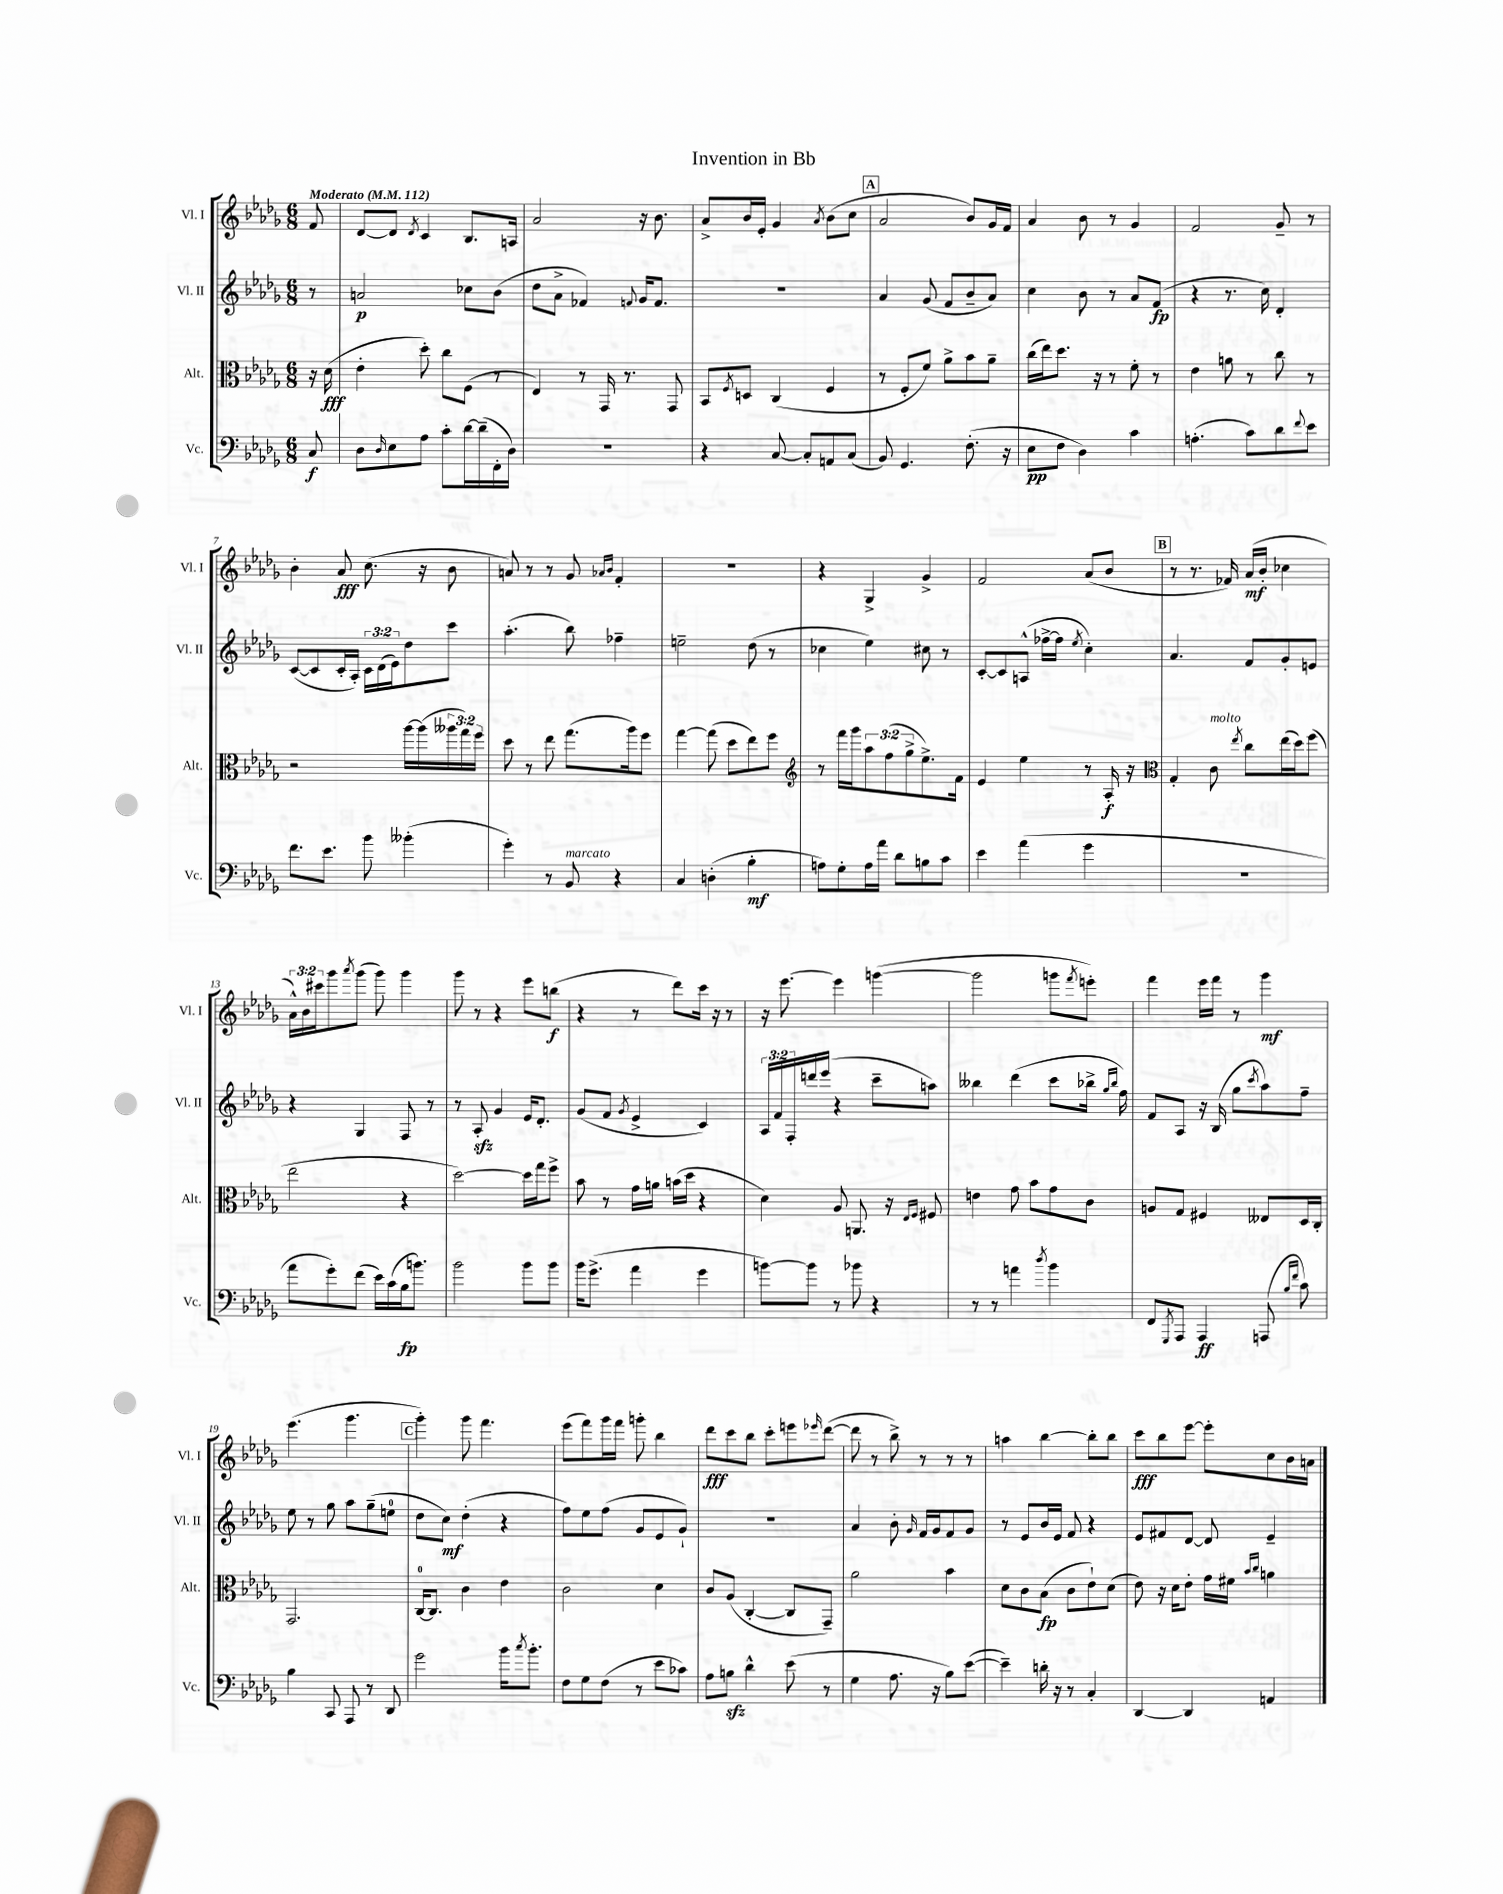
\header { title = "Invention in Bb" }
<<
\new StaffGroup <<
\new Staff = "s0" \with { instrumentName = "Vl. I" shortInstrumentName = "Vl. I" } {
    \clef treble \key des \major \numericTimeSignature \time 6/8 \override Staff.TupletNumber.text = #tuplet-number::calc-fraction-text \partial 8 \tempo "Moderato" 4 = 112
    f'8 |
    des'8~ des'8 \acciaccatura { des'8 } c'4 bes8. a16 |
    aes'2 r16 bes'8. |
    aes'8-> bes'16 ees'16-. ges'4 \acciaccatura { aes'8 } bes'8( c''8 |
    \mark \markup { \box "A" } aes'2 bes'8) ges'16 f'16 |
    aes'4 bes'8 r8 ges'4 |
    f'2 ges'8-- r8 |
    bes'4-. aes'8\fff c''8.( r16 bes'8 |
    a'8) r8 r8 ges'8 \grace { aes'16 bes'16 } f'4-. |
    R2. |
    r4 ges4-> ges'4-> |
    f'2 aes'8( bes'8 |
    \mark \markup { \box "B" } r8 r8. fes'16) aes'16\mf( bes'16-. ces''4 |
    \tuplet 3/2 { aes'16-^) bes'16 cis'''16 } ges'''8 \acciaccatura { aes'''8 } ges'''8( ges'''8) ges'''4 |
    ges'''8 r8 r4 ees'''8 b''8\f( |
    r4 r8 des'''8) c'''16 r16 r8 |
    r16 ees'''8.~ ees'''4 g'''4~( |
    g'''2 g'''8 \acciaccatura { f'''8 } e'''8-.) |
    f'''4 ees'''16 f'''16 r8 ges'''4\mf |
    ees'''4.( ges'''4. |
    \mark \markup { \box "C" } ges'''4-.) ges'''8 f'''4. |
    ees'''8( f'''8) ges'''16 f'''16 g'''8-. bes''4 |
    des'''8\fff c'''8 bes''8 c'''8-. e'''8 \grace { ees'''16 } des'''8~( |
    des'''8 r8 bes''8->) r8 r8 r8 |
    a''4 bes''4~ bes''8-. bes''8 |
    c'''8\fff bes''8 ees'''8~ ees'''8-. c''8 bes'16 a'16 \bar "|." |
}
\new Staff = "s1" \with { instrumentName = "Vl. II" shortInstrumentName = "Vl. II" } {
    \clef treble \key des \major \numericTimeSignature \time 6/8 \override Staff.TupletNumber.text = #tuplet-number::calc-fraction-text \partial 8
    r8 |
    a'2\p ces''8 bes'8( |
    des''8 aes'8-> fes'4) \appoggiatura { f'8 } ges'16 f'8. |
    R2. |
    \mark \markup { \box "A" } aes'4 ges'8( f'8 bes'8-- aes'8) |
    c''4 bes'8 r8 aes'8 f'8\fp( |
    r4 r8. c''16) des'4-. |
    c'8~( c'8 c'16-. aes16-.) \tuplet 3/2 { c'16 des'16( ees'16) } des''8 c'''8 |
    aes''4.-.( bes''8) fes''4-- |
    e''2-- des''8( r8 |
    ces''4 ees''4) cis''8 r8 |
    c'8~-. c'8 a8-^( fes''16~-> fes''16 \acciaccatura { ees''8 } c''4-.) |
    \mark \markup { \box "B" } aes'4. f'8 ges'8-. e'8 |
    r4 ges4 f8 r8 |
    r8 aes8-.\sfz ges'4 ees'16 des'8.-. |
    ges'8( f'8 \acciaccatura { ges'8 } ees'4-> c'4) |
    \tuplet 3/2 { aes16 f'16 f16-. } d'''16 ees'''16( r4 c'''8-- a''8) |
    beses''4 des'''4( c'''8 bes''16-> \grace { ges''16 bes''16 } f''16) |
    f'8 aes8 r16 bes16( ges''8 \acciaccatura { c'''8 } aes''8) f''8-- |
    ees''8 r8 ges''8 aes''8 ges''8--( e''8-0 |
    \mark \markup { \box "C" } des''8 c''8\mf) des''4-.( r4 |
    f''8) ees''8 f''8( ges'8 ees'8 ges'8-!) |
    R2. |
    aes'4 bes'8-. \grace { ges'16 } f'16 ges'16 f'8 ges'8 |
    r8 ees'8 bes'16 ees'16 f'8 r4 |
    ees'8 fis'8 des'8~ des'8 ees'4-- \bar "|." |
}
\new Staff = "s2" \with { instrumentName = "Alt." shortInstrumentName = "Alt." } {
    \clef alto \key des \major \numericTimeSignature \time 6/8 \override Staff.TupletNumber.text = #tuplet-number::calc-fraction-text \partial 8
    r16 des'16\fff( |
    ees'4-. des''8-.) c''8 f8( r8 |
    ees4) r8 ges,16 r8. ges,8 |
    bes,8 \acciaccatura { f8 } d8 c4( f4 |
    \mark \markup { \box "A" } r8 f8-. f'8) aes'8-> bes'8 aes'8-- |
    c''16( ees''16) des''8. r16 r8 f'8-. r8 |
    ees'4 a'8 r8 c''8 r8 |
    r2 aes''16~ aes''16( \tuplet 3/2 { aeses''16 ges''16) f''16 } |
    des''8 r8 ees''8 ges''8.( aes''16) f''8 |
    ges''4~ ges''8( des''8 ees''8) f''8 |
    \clef treble r8 f'''16 ges'''16 \tuplet 3/2 { aes''8 f''8( ges''8-> } ees''8.->) f'16 |
    ees'4 ees''4 r8 aes16-.\f r16 |
    \mark \markup { \box "B" } \clef alto ges4-. c'8^\markup { \italic "molto" } \acciaccatura { ees''8 } c''8 ees''16( des''16) f''8( |
    ees''2 r4 |
    des''2~) des''16 ges''16 f''8-> |
    bes'8 r8 ges'16 a'16 b'16( des''16 r4 |
    des'4) aes8 a,8. r16 \grace { ees16 f16 } fis8 |
    e'4 ges'8 bes'8 ges'8 c'8 |
    a8 ges8 fis4 eeses8 des16 c16-. |
    ges,2. |
    \mark \markup { \box "C" } c16-0~ c8. c'4 ees'4 |
    c'2 des'4 |
    c'8 aes8( c4~-. c8 ges,8--) |
    aes'2 bes'4 |
    des'8 c'8 bes8\fp( c'8 ees'8-!) des'8( |
    ees'8) r16 des'16 ees'8-. ges'16 fis'16 \grace { bes'16 c''16 } a'4 \bar "|." |
}
\new Staff = "s3" \with { instrumentName = "Vc." shortInstrumentName = "Vc." } {
    \clef bass \key des \major \numericTimeSignature \time 6/8 \partial 8
    c8\f |
    des8 \grace { des16 } ees8 aes8 c'8-. des'16~ des'16--( f,16-. des16) |
    R2. |
    r4 c8~ c8-. a,8 c8( |
    \mark \markup { \box "A" } bes,8) ges,4. f8.-.( r16 |
    ees8\pp f8 des4) c'4 |
    a4.-.( c'8) des'8 \appoggiatura { f'8 } ees'8 |
    f'8. ees'8. bes'8 beses'4-.( |
    ges'4-.) r8 bes,8^\markup { \italic "marcato" } r4 |
    c4 d4-.( bes4-.\mf |
    a8) ges8-. a16 aes'16 des'8 b8 c'8 |
    ees'4 aes'4( ges'4 |
    \mark \markup { \box "B" } R2. |
    aes'8 ges'8-.) f'8( ees'16) c'16( bes16\fp b'8.) |
    bes'2 bes'8 bes'8 |
    bes'16 ges'8.->( aes'4 ges'4 |
    b'8~) b'8 r8 bes'8 r4 |
    r8 r8 a'4 \acciaccatura { des''8 } bes'4 |
    f,8 \acciaccatura { ges,,8 } aes,,8 aes,,4\ff a,,8( \grace { bes16 f'16 } c'8) |
    bes4 c,8 aes,,8 r8 des,8 |
    \mark \markup { \box "C" } ges'2 bes'16 \acciaccatura { c''8 } bes'8.-. |
    f8 ges8 f8( r8 ees'8 ces'8) |
    aes8 b8\sfz des'4-^ ees'8( r8 |
    ges4 aes8. r16 bes8) ees'8~( |
    ees'4--) d'16-. r16 r8 c4-. |
    des,4~ des,4 a,4 \bar "|." |
}
>>
>>
